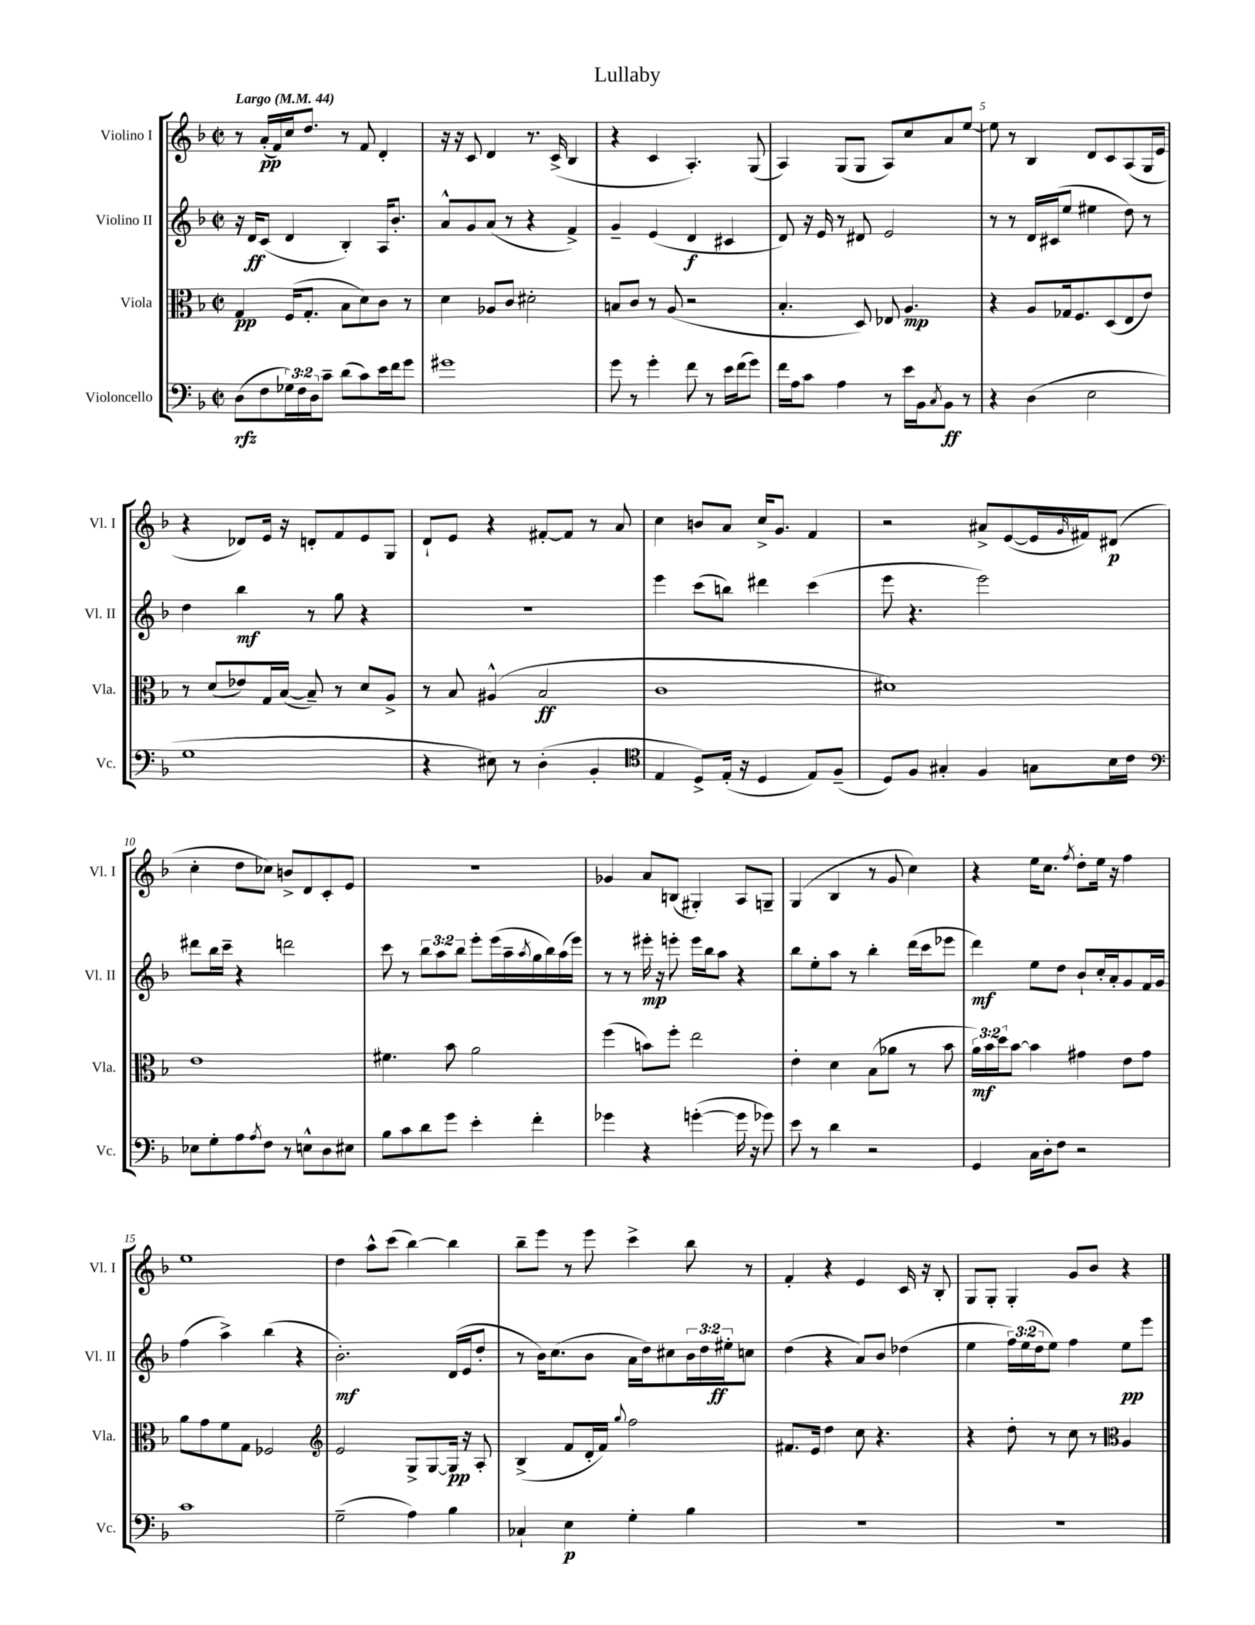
\header { title = "Lullaby" }
<<
\new StaffGroup <<
\new Staff = "s0" \with { instrumentName = "Violino I" shortInstrumentName = "Vl. I" } {
    \clef treble \key f \major \defaultTimeSignature \time 2/2 \tempo "Largo" 4 = 44
    r8 a'16-.\pp( f'16) c''16 d''8. r8 f'8 d'4-. |
    r16 r16 c'8 d'4 r8. c'16->( bes4 |
    r4 c'4 a4.-.) g8( |
    a4) g8( g8 a8) c''8 a'8 e''8~ |
    e''8 r8 bes4 d'8 c'8 a8( g16 e'16 |
    r4 des'8) e'16 r16 d'8-. f'8 e'8 g8 |
    d'8-! e'8 r4 fis'8~-. fis'8 r8 a'8 |
    c''4 b'8 a'8 c''16-> g'8. f'4 |
    r2 ais'8-> e'8~( e'16 \grace { g'16 } fis'16) dis'8\p( |
    c''4-. d''8 ces''8) b'8-> d'8 c'8-. e'8 |
    R1 |
    ges'4 a'8 b8( gis4-.) a8 g8-- |
    g4( bes4 r8 g'8 c''4) |
    r4 e''16 c''8. \acciaccatura { f''8 } d''8-. e''16 r16 f''4 |
    e''1 |
    d''4 a''8-^ c'''8( bes''4~) bes''4 |
    bes''8-- e'''8 r8 e'''8 c'''4-> bes''8 r8 |
    f'4-. r4 e'4 c'16 r16 bes8-. |
    g8 g8-. g4-. g'8 bes'8 r4 \bar "|." |
}
\new Staff = "s1" \with { instrumentName = "Violino II" shortInstrumentName = "Vl. II" } {
    \clef treble \key f \major \defaultTimeSignature \time 2/2 \override Staff.TupletNumber.text = #tuplet-number::calc-fraction-text
    r16 d'16\ff c'8( d'4 bes4-.) a16 bes'8.-. |
    a'8-^ g'8 a'8( r8 r4 f'4->) |
    g'4-- e'4( d'4\f cis'4 |
    d'8) r16 e'16 r8 dis'8 e'2 |
    r8 r8 d'16 cis'16( e''8 eis''4 d''8) r8 |
    d''4 bes''4\mf r8 g''8 r4 |
    r1 |
    e'''4 c'''8( b''8) dis'''4 c'''4( |
    e'''8 r4. e'''2) |
    dis'''8 bes''16 c'''16-- r4 d'''2 |
    c'''8 r8 \tuplet 3/2 { bes''8 a''8 bes''8 } e'''8-. e'''16( a''16-- \acciaccatura { a''8 } g''16 bes''16) a''16( e'''16) |
    r8 r8 eis'''16-.\mp r16 e'''8-. e'''16 bes''16 a''8 r4 |
    bes''8 e''8-. a''8 r8 bes''4-. d'''16( c'''16 ees'''8 |
    d'''4\mf) e''8 d''8 bes'8-! c''16-. a'16-. g'8 f'16 g'16 |
    f''4( a''4->) bes''4( r4 |
    bes'2.-.\mf) d'16( e'16 d''8-. |
    r8 bes'16) c''8.( bes'8 a'16 d''16) cis''8 \tuplet 3/2 { bes'16 d''16 eis''16-.\ff } c''8 |
    d''4( r4 a'8) bes'8 des''4( |
    e''4 \tuplet 3/2 { f''16) e''16( d''16 } e''8) f''4 e''8\pp e'''8 \bar "|." |
}
\new Staff = "s2" \with { instrumentName = "Viola" shortInstrumentName = "Vla." } {
    \clef alto \key f \major \defaultTimeSignature \time 2/2 \override Staff.TupletNumber.text = #tuplet-number::calc-fraction-text
    g4\pp f16( g8.-. bes8 d'8) c'8 r8 |
    d'4 aes8 c'8 dis'2-. |
    b8 c'8 r8 a8( r2 |
    bes4.-. d8) ees8 a4.\mp |
    r4 a8 ges16 f8. d8( e8 e'8) |
    r8 d'8( ees'8) g16 bes16~( bes8--) r8 d'8 a8-> |
    r8 bes8 ais4-^( bes2\ff |
    c'1 |
    dis'1) |
    e'1 |
    fis'4. bes'8 a'2 |
    f''4( b'8) f''8-. e''2 |
    e'4-. d'4 bes8( aes'8 r8 bes'8 |
    \tuplet 3/2 { a'16\mf) bes'16 d''16 } bes'8~ bes'4 gis'4 e'8 gis'8 |
    a'8 g'8 f'8 g8 fes2 |
    \clef treble e'2 g8-> g8~ g16\pp r16 a8-. |
    bes4->( f'8 d'16-. f'16) \appoggiatura { g''8 } f''2 |
    fis'8. e'16 d''4 c''8 r4. |
    r4 d''8-. r8 c''8 r8 \clef alto a4 \bar "|." |
}
\new Staff = "s3" \with { instrumentName = "Violoncello" shortInstrumentName = "Vc." } {
    \clef bass \key f \major \defaultTimeSignature \time 2/2 \override Staff.TupletNumber.text = #tuplet-number::calc-fraction-text
    d8\rfz( f8 \tuplet 3/2 { ges16) f16 d16 } c'8-- d'8( c'8) e'16 f'16 g'8 |
    gis'1 |
    g'8 r8 g'4-. f'8 r8 e'16 f'16( g'8) |
    f'16 a16 c'8 a4 r8 e'16 bes,16 \acciaccatura { c8 } bes,8\ff r8 |
    r4 d4( e2 |
    g1 |
    r4 eis8) r8 d4-.( bes,4-. |
    \clef tenor e4 d8->) e16-.( r16 d4 e8) f8--( |
    d8) f8 gis4-. f4 g8 bes16 c'16 |
    \clef bass ees8 g8-. a8 \acciaccatura { a8 } f8 r8 e8-^ d8 eis8 |
    bes8 c'8 d'8 g'8 e'4-. f'4-. |
    ges'4 r4 g'4~-.( g'16 r16 ges'8) |
    e'8 r8 d'4 r2 |
    g,4 c16 d16-. f8 r2 |
    c'1 |
    g2--( a4) bes4 |
    ces4-! e4\p g4-. bes4 |
    R1 |
    R1 \bar "|." |
}
>>
>>
\layout { \context { \Score \override BarNumber.break-visibility = ##(#f #t #t) barNumberVisibility = #(every-nth-bar-number-visible 5) } }
